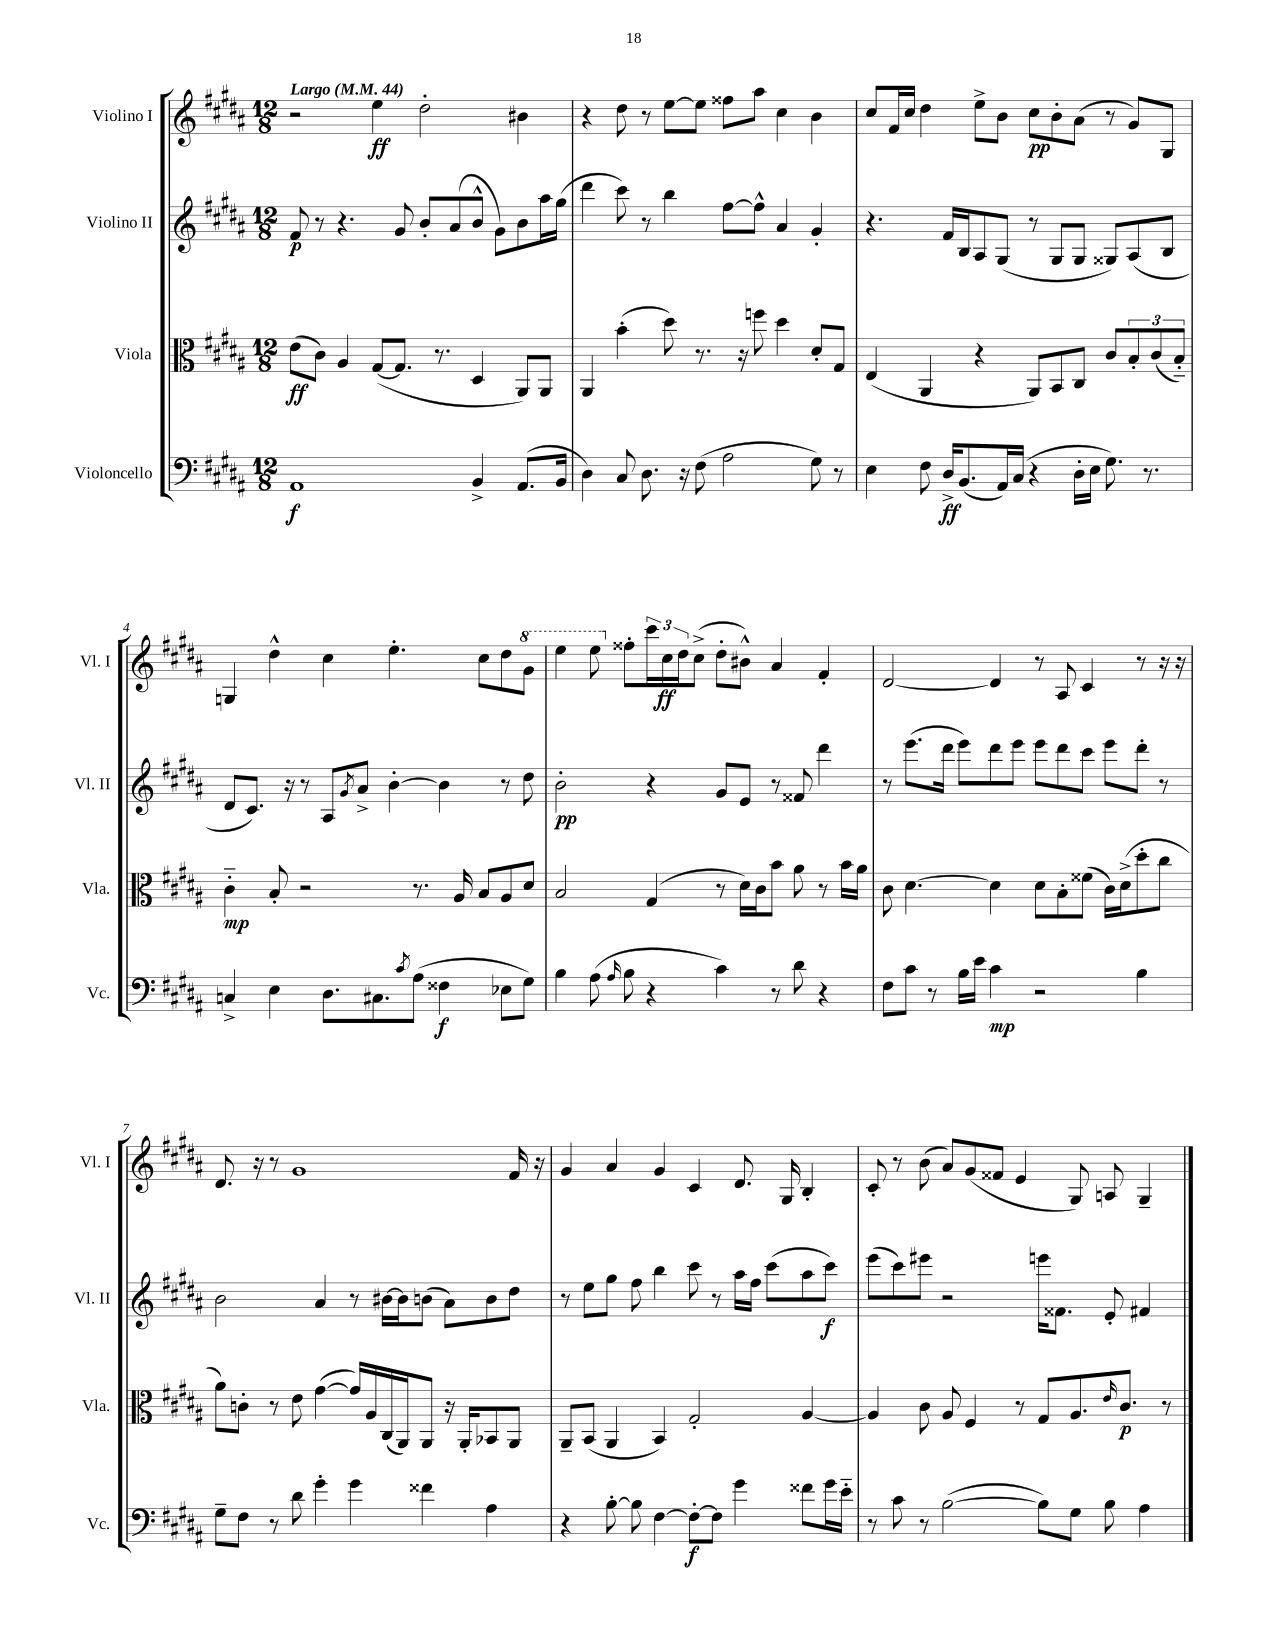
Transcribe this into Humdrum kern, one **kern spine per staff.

**kern	**kern	**kern	**kern
*staff4	*staff3	*staff2	*staff1
*clefF4	*clefC3	*clefG2	*clefG2
*k[f#c#g#d#a#]	*k[f#c#g#d#a#]	*k[f#c#g#d#a#]	*k[f#c#g#d#a#]
*M12/8	*M12/8	*M12/8	*M12/8
*MM44	*MM44	*MM44	*MM44
1AA#	(8e	8f#	2r
.	8c#)	8r	.
.	4A#	4.r	.
.	([8G#	.	4ee
.	8.G#]	8g#	.
.	.	8b'	2dd#'
.	8.r	.	.
.	.	(8a#	.
4BB^	4D#	8b^^	.
.	.	8g#)	.
(8.AA#	8AA#)	8b	4b#
.	8AA#	16aa#	.
16BB	.	(16gg#	.
=	=	=	=
4D#)	4AA#	4ddd#	4r
8C#	(4b'	8ccc#)	8dd#
8.D#	.	8r	8r
.	8dd#)	4bb	[8ee
16r	.	.	.
(8F#	8.r	.	8ee]
2A#	.	[8ff#	8ff##
.	16r	.	.
.	8ff	8ff#^^]	8aa#
.	4dd#	4a#	4cc#
8G#)	8d#'	4g#'	4b
8r	8G#	.	.
=	=	=	=
4E	(4E	4.r	8cc#
.	.	.	16f#
.	.	.	16cc#
8F#	4AA#	.	4dd#
16D#^	.	16f#	.
(8.BB	.	16B	.
.	4r	8A#	8ee^
16AA#)	.	(8G#	8b
(16C#	.	.	.
4r	8AA#)	8r	8cc#
.	8BB	8G#	8b'
16D#'	8C#	8G#	(8a#
16E	.	.	.
8.G#)	8c#	8G##)	8r
.	12B'	(8A#	8g#)
8.r	.	.	.
.	(12c#	.	.
.	.	8B	8G#
.	12B'~)	.	.
=	=	=	=
4C^	4c#'~	8d#	4G
.	.	8.c#)	.
4E	8B'	.	4dd#^^
.	.	16r	.
.	2r	8r	.
8.D#	.	8A#	4cc#
.	.	8qg#	.
.	.	8a#^	.
8.C#	.	.	.
.	.	[4b'	4.ee'
8qc#	.	.	.
(8A#	8.r	.	.
4F##	.	4b]	.
.	16A#	.	.
.	8B	.	8cc#
8E-	8A#	8r	8dd#
8G#)	8d#	8dd#	8gg#
=	=	=	=
4B	2B	2b'	4eee
(8A#	.	.	8eee
16qqA#	.	.	.
8B	.	.	8ff##'
4r	(4G#	4r	24ccc#
.	.	.	24cc#
.	.	.	24dd#
.	.	.	(8cc#^
4c#)	8r	8g#	8dd#'
.	16d#)	8e	8b#^^)
.	16c#	.	.
8r	8b	8r	4a#
8d#	8a#	8f##	.
4r	8r	4ddd#	4f#'
.	16b	.	.
.	16a#	.	.
=	=	=	=
8F#	8c#	8r	[2d#
8c#	[4.d#	(8.eee	.
8r	.	.	.
.	.	16ddd#	.
16B	.	8eee)	.
16e	.	.	.
4c#	4d#]	8ddd#	4d#]
.	.	8eee	.
2r	8d#	8eee	8r
.	8B'	8ddd#	8A#
.	(8f##	8ccc#	4c#
.	16c#)	8eee	.
.	(16d#^	.	.
4B	8dd#'	8ddd#'	8r
.	8cc#	8r	16r
.	.	.	16r
=	=	=	=
8G#~	8a#)	2b	8.d#
8F#	8c'	.	.
.	.	.	16r
8r	8r	.	8r
8d#	8e	.	1g#
4g#'	([4g#	4a#	.
4g#	16g#])	8r	.
.	16A#	.	.
.	(16C#	[16b#	.
.	16AA#)	16b#]	.
4f##	8AA#	(8b	.
.	16r	8a#)	.
.	16AA#'	.	.
4A#	8BB-	8b	.
.	8AA#	8dd#	16f#
.	.	.	16r
=	=	=	=
4r	8AA#~	8r	4g#
.	(8BB	8ee	.
[8B'	4AA#	8gg#	4a#
8B]	.	8ff#	.
[4F#	4BB)	4bb	4g#
8F#'_	2G#'	8ccc#	4c#
8F#]	.	8r	.
4g#	.	16aa#	8.d#
.	.	16ff#	.
.	.	(8ccc#	.
.	.	.	16G#
8f##	[4A#	8aa#	4B'
16g#	.	8ccc#)	.
16e'~	.	.	.
=	=	=	=
8r	4A#]	(8eee	8c#'
8c#	.	8ccc#)	8r
8r	8c#	8eee#	(8b
([2B	8A#	2r	8a#)
.	4F#	.	(8g#
.	.	.	8f##
.	8r	.	4e
8B])	8G#	16eee	.
.	.	8.f##	.
8G#	8.A#	.	8G#)
8B	.	8e'	8A
.	16qqe	.	.
.	8.c#	.	.
4A#	.	4f#	4G#~
.	8r	.	.
==	==	==	==
*-	*-	*-	*-
